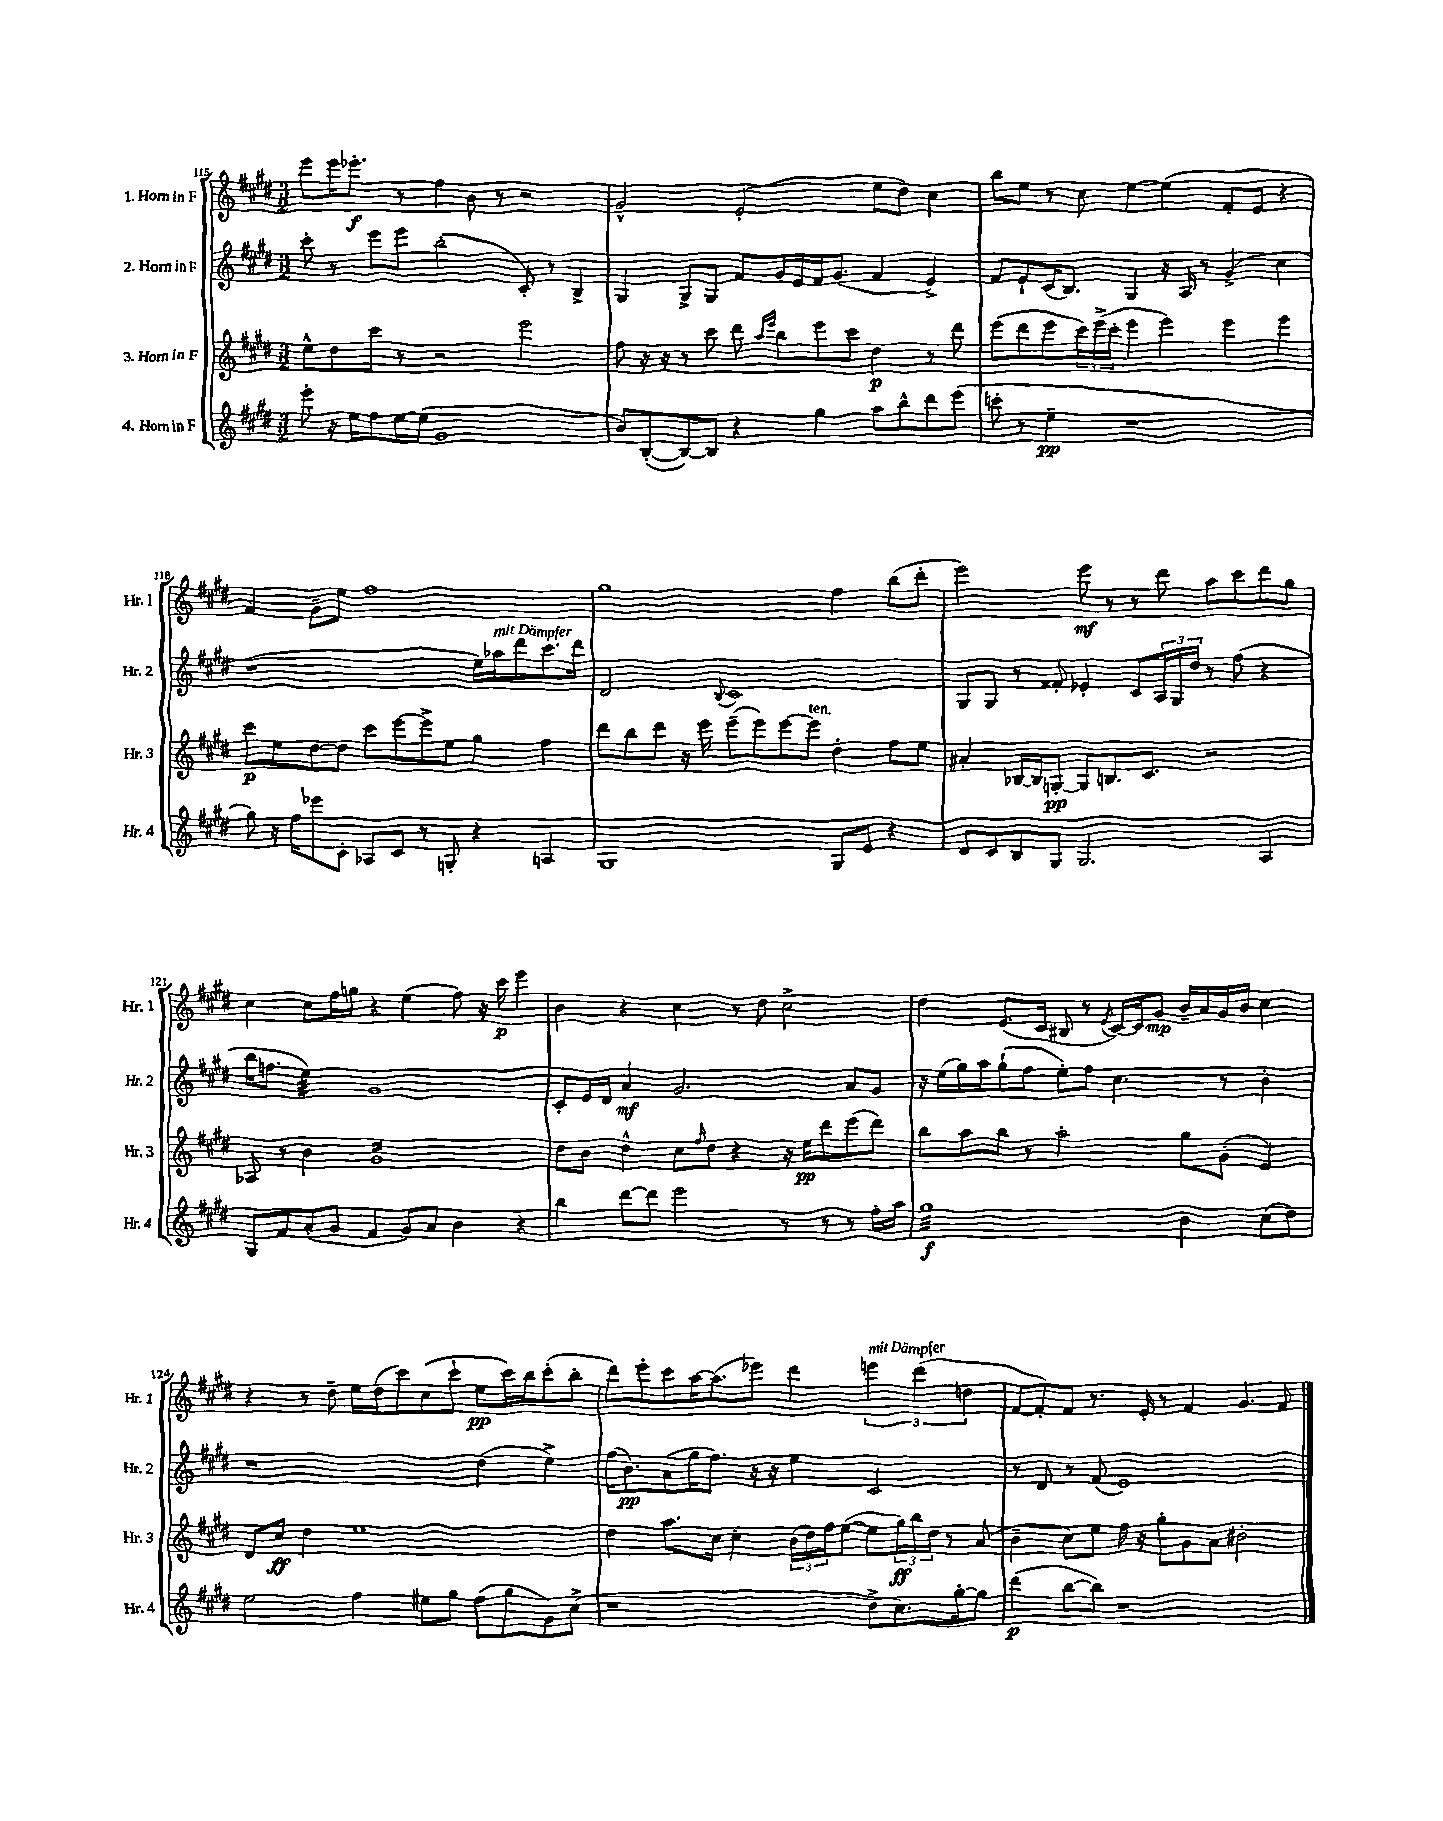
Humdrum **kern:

**kern	**kern	**kern	**kern
*staff4	*staff3	*staff2	*staff1
*clefG2	*clefG2	*clefG2	*clefG2
*k[f#c#g#d#]	*k[f#c#g#d#]	*k[f#c#g#d#]	*k[f#c#g#d#]
*M3/2	*M3/2	*M3/2	*M3/2
8eee'	8ee^^	8ccc#'	8eee
16r	8dd#	8r	16eee
16ee	.	.	8.eee-'
8ff#	8ccc#	8eee	.
[16ee	8r	8eee	8r
(16ee]	.	.	.
1g#	2r	(2bb'	4ff#
.	.	.	8b
.	.	.	8r
.	2eee	8c#')	2r
.	.	8r	.
.	.	4B^	.
=	=	=	=
8b)	8ff#	4G#	2g#^^
([8B'	16r	.	.
.	16r	.	.
8B_)	8r	8G#^	.
8B]	8ccc#	8G#	.
4r	8ddd#	8f#	(2e'
.	16qqaa	.	.
.	16qqeee	.	.
.	8bb	16g#	.
.	.	16e	.
4gg#	8eee	16f#	.
.	.	(8.g#	.
.	8ccc#	.	.
8aa	4dd#	4f#	8ee
8bb^^	.	.	8dd#)
8ddd#	8r	4e^)	4cc#
(8eee	8ddd#	.	.
=	=	=	=
8ccc'	(8eee	8f#	8bb
8r	8ddd#	8e`	8ee
4ee~	8eee	(16c#	8r
.	.	8.B)	.
.	24ccc#)	.	8cc#
.	(24eee^	.	.
.	24ccc#'	.	.
1r	4eee	4G#	[4ee
.	4eee)	16r	(4ee]
.	.	16A	.
.	.	8r	.
.	4eee	(4g#^	8f#'
.	.	.	8e
.	4eee	4cc#	4r
=	=	=	=
8gg#)	8ccc#	1r	4f#)
16r	8ee	.	.
16ff#	.	.	.
8eee-	[8dd#	.	8g#~
8c#'	8dd#]	.	8ee
8A-	8ccc#	.	1ff#
8c#	[8eee	.	.
8r	8eee^]	.	.
8G'	8ee	.	.
4r	4gg#	16ee)	.
.	.	16aa-	.
.	.	8ddd#	.
4A	4ff#	8.ccc#	.
.	.	16ddd#	.
=	=	=	=
1G#	8ddd#	2d#	1gg#
.	8bb	.	.
.	8ddd#	.	.
.	16r	.	.
.	16eee	.	.
.	.	8qqB	.
.	(8eee~	1c#	.
.	8eee)	.	.
.	[8eee	.	.
.	8eee]	.	.
8G#	4dd#'	.	4ff#
8e	.	.	.
4r	8ff#	.	(8bb
.	8ee	.	8ddd#'
=	=	=	=
8d#	4a#'	8G#	2eee)
8c#	.	8G#	.
8B	[16B-	8r	.
.	16B-]	.	.
8G#	[8G'	8f##'	.
2.G#	8G]	4e-'	8eee
.	8.B	.	8r
.	.	8c#	8r
.	8.c#	.	.
.	.	24A	8ddd#
.	.	24G#	.
.	.	24dd#	.
.	2r	8r	8aa
.	.	(8ff#	8ccc#
4A	.	4r	8ddd#
.	.	.	8gg#
=	=	=	=
8G#	8A-	16bb	4cc#
.	.	8.ff	.
8f#	8r	.	.
(8a'	4b	4ee)	8cc#
8g#	.	.	16ff#
.	.	.	16gg
4f#	1g#	1g#	4r
8g#)	.	.	(4ee
8a	.	.	.
4b	.	.	8ff#)
.	.	.	16r
.	.	.	16ccc#
4r	.	.	4eee
=	=	=	=
4bb	8dd#	8c#'	4b
.	8b	16e	.
.	.	16d#	.
[8ddd#	4dd#^^	4a	4r
8ddd#]	.	.	.
2eee	8cc#	2.g#	4cc#
.	16qqff#	.	.
.	8dd#	.	.
.	4r	.	8r
.	.	.	8dd#
8r	16r	.	2cc#^
.	16ee	.	.
8r	8ddd#	.	.
8r	(8eee	8a	.
16ff#'	8ddd#)	8g#	.
16aa	.	.	.
=	=	=	=
1gg#	8bb	16r	4dd#
.	.	(16ee	.
.	8aa	16gg#)	.
.	.	16aa	.
.	8bb	(8gg#`	(8.e
.	8r	8ff#	.
.	.	.	16c#
.	2aa'	8ee')	8B#
.	.	8ff#	8r
.	.	.	8qe
.	.	4.cc#	[16c#)
.	.	.	16c#]
.	.	.	8g#
4b	8gg#	.	16b~
.	.	.	16a
.	(8g#'	8r	16g#
.	.	.	16b
(8cc#	4e)	4b'	4cc#
8dd#)	.	.	.
=	=	=	=
2ee	8d#	1r	4r
.	8cc#	.	.
.	4dd#	.	8r
.	.	.	8dd#~
4ff#	1ee	.	16ee
.	.	.	(16dd#
.	.	.	8ccc#)
8ee#	.	.	(8cc#
8gg#	.	.	8ccc#`
(8ff#	.	(4dd#	8ee
8gg#	.	.	16ccc#)
.	.	.	16bb
8g#)	.	4ee^)	(8ccc#'
(8cc#^	.	.	8bb'
=	=	=	=
1r	4dd#	(16ff#	8ddd#)
.	.	8.b)	.
.	.	.	8eee'
.	8.aa	(8a	8ccc#
.	.	16gg#	[16aa
.	16cc#	8.ff#)	(8.aa]
.	4cc#'	.	.
.	.	16r	8eee-)
.	.	16r	.
.	(24b	4ee	4ddd#
.	24dd#)	.	.
.	24ff#	.	.
.	([8ee	.	.
8dd#^	8ee]	2c#	6eee
8.cc#)	24gg#)	.	.
.	24bb	.	(6ddd#
.	24dd#	.	.
.	8r	.	.
[16gg#'	.	.	.
.	.	.	6dd
8gg#]	(8a	.	.
=	=	=	=
(4ddd#	4b~	8r	[8f#
.	.	8d#	8f#'])
[8bb	8cc#)	8r	8f#
8bb])	8ee	(8f#	8.r
1r	16ff#	1e)	.
.	16r	.	16e'
.	8gg#'	.	8r
.	8g#	.	4f#
.	8a	.	.
.	2b#'	.	4.g#
.	.	.	8f#
==	==	==	==
*-	*-	*-	*-
